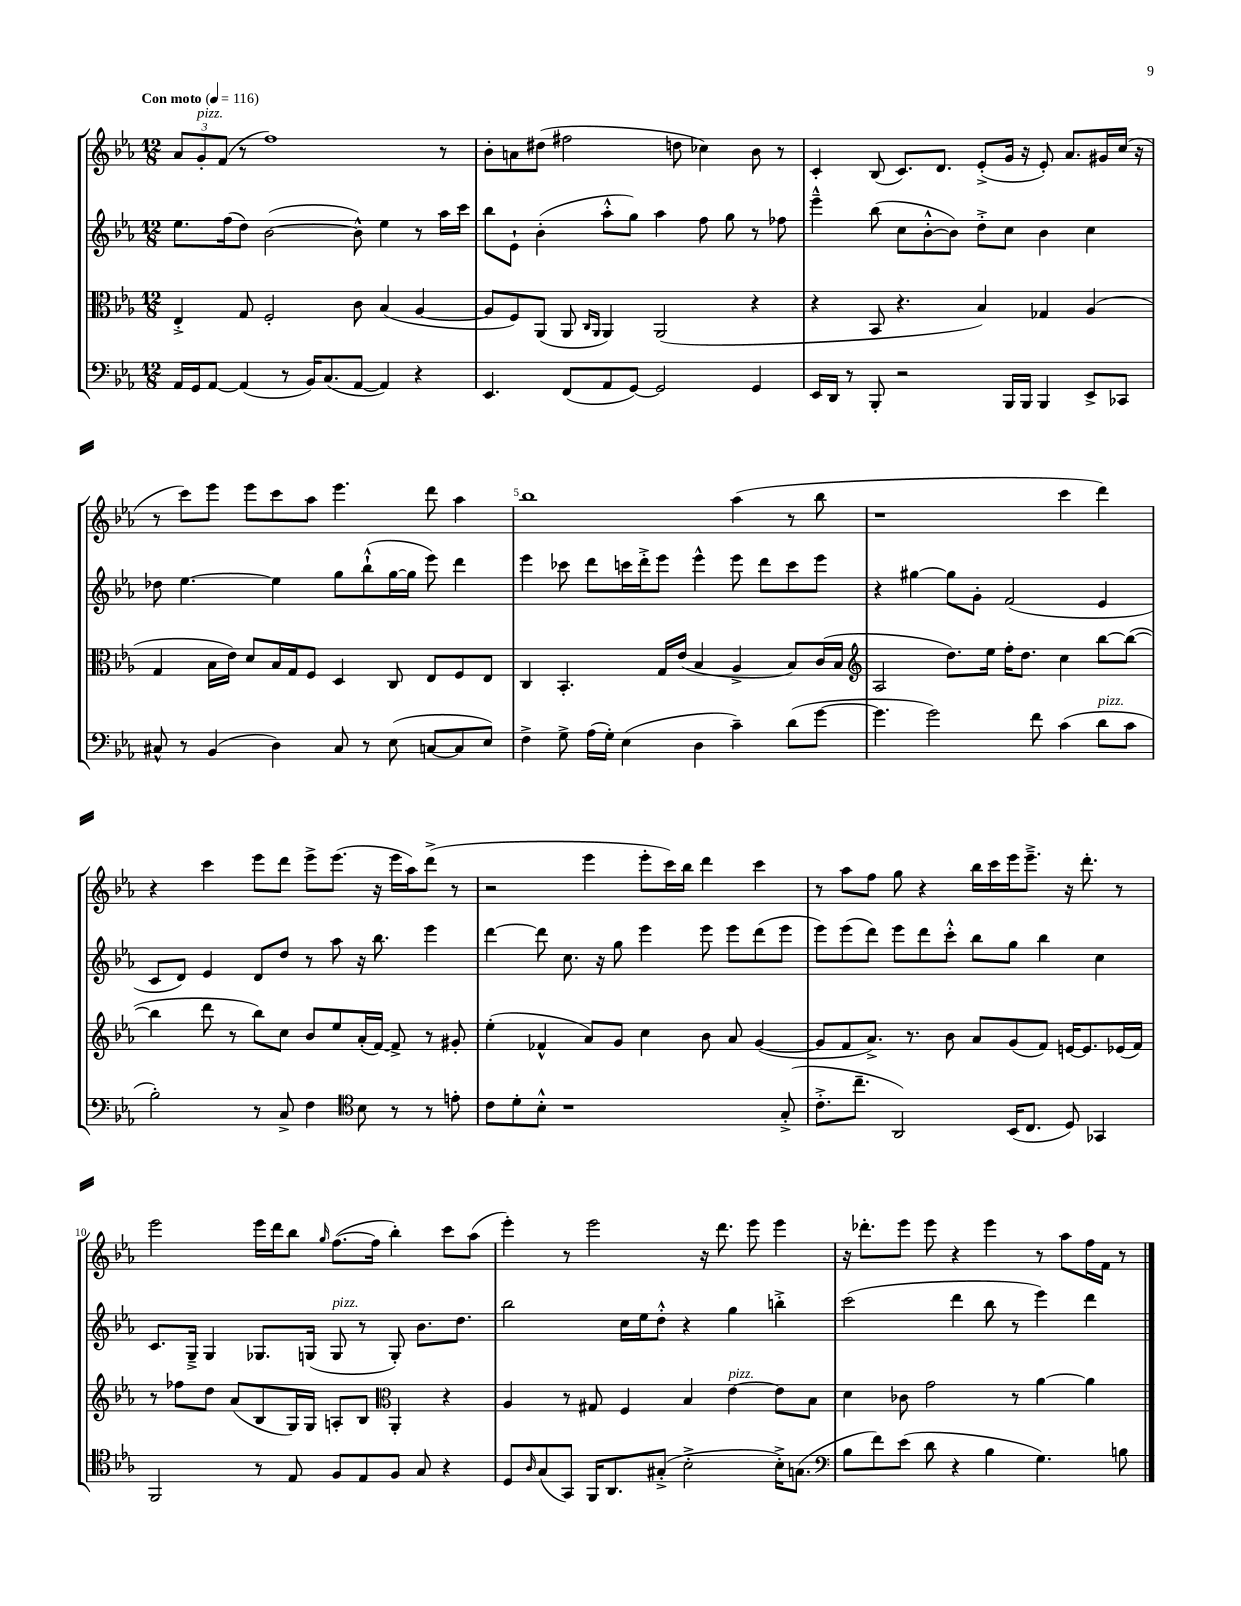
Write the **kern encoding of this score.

**kern	**kern	**kern	**kern
*staff4	*staff3	*staff2	*staff1
*clefF4	*clefC3	*clefG2	*clefG2
*k[b-e-a-]	*k[b-e-a-]	*k[b-e-a-]	*k[b-e-a-]
*M12/8	*M12/8	*M12/8	*M12/8
*MM116	*MM116	*MM116	*MM116
16AA-/LL	4E-'^/	8.ee-\L	12a-/L
16GG/J	.	.	.
.	.	.	12g'/
[8AA-/J	.	.	.
.	.	.	(12f/J
.	.	(16ff\k	.
(4AA-/]	8G/	8dd\J)	8r
.	2F'/	([2b-\	1ff)
8r	.	.	.
16BB-/LK)	.	.	.
(8.C/	.	.	.
[8AA-/J	8c\	8b-^^\])	.
4AA-/])	(4B-/	4ee-\	.
4r	[4A-/	8r	.
.	.	16aa-\LL	8r
.	.	16ccc\JJ	.
=	=	=	=
4.EE-/	8A-/]L	8bb-\L	8b-'\L
.	8F/)	8e-`\J	8a\
.	(8AA-/J	(4b-'\	(8dd#\J
(8FF/L	8AA-/	.	2ff#\
.	16qqC/LL	.	.
.	16qqAA-/JJ	.	.
8AA-/	4AA-/)	8aa-'^^\L	.
[8GG/J)	.	8gg\J)	.
2GG/]	(2AA-/	4aa-\	.
.	.	.	8dd\
.	.	8ff\	4cc-\)
.	.	8gg\	.
4GG/	4r	8r	8b-\
.	.	8ff-\	8r
=	=	=	=
16EE-/LL	4r	4eee-~^^\	4c'/
16DD/JJ	.	.	.
8r	.	.	.
8BBB-'/	8BB-/	(8bb-\	(8B-/
2r	4.r	8cc\L	8.c/L)
.	.	[8b-'^^\	.
.	.	.	8.d/J
.	.	8b-\]J)	.
.	4B-/)	8dd'^\L	(8e-'^/L
16BBB-/LL	.	8cc\J	16g/Jk
16BBB-/JJ	.	.	16r
4BBB-/	4G-/	4b-\	8e-'/)
.	.	.	8.a-/L
8EE-^/L	(4A-/	4cc\	.
.	.	.	16g#/L
8CC-/J	.	.	(16cc/JJ
.	.	.	16r
=	=	=	=
8C#^^/	4G/	8dd-\	8r
8r	.	[4.ee-\	8ccc\L)
(4BB-/	16B-\LL	.	8eee-\J
.	16e-\JJ)	.	.
.	8d/L	.	8eee-\L
4D\)	16B-/L	4ee-\]	8ccc\
.	16G/J	.	.
.	8F/J	.	8aa-\J
8C#/	4D/	8gg\L	4.eee-\
8r	.	(8bb-`^^\	.
(8E-\	8C/	[16gg\L	.
.	.	16gg\]JJ	.
[8C/L	8E-/L	8eee-\)	8ddd\
8C/]	8F/	4ddd\	4aa-\
8E-/J)	8E-/J	.	.
=	=	=	=
4F^\	4C/	4eee-\	1bb-
8G^\	4.BB-'/	8ccc-\	.
(16A-\LL	.	8ddd\L	.
16G'\JJ)	.	.	.
(4E-\	.	16ccc\L	.
.	.	16ddd'^\J	.
.	16G/LL	8eee-\J	.
.	(16e-/JJ	.	.
4D\	4B-/	4eee-^^\	.
4c~\)	4A-^/	8eee-\	(4aa-\
.	.	8ddd\L	.
(8d\L	8B-/L)	8ccc\	8r
[8g\J	(16c/L	8eee-\J	8bb-\
.	16B-/JJ	.	.
=	=	=	=
*	*clefG2	*	*
4.g\]	2A-/	4r	1r
.	.	[4gg#\	.
2g\)	.	.	.
.	8.dd\L)	8gg#\]L	.
.	.	8g'\J	.
.	16ee-\Jk	.	.
.	16ff'\LK	(2f/	.
.	8.dd\J	.	.
8f\	.	.	.
(4c\	4cc\	.	4ccc\
8d\L	[8bb-\L	4e-/	4ddd\)
8c\J	(8bb-\_J	.	.
=	=	=	=
2B-'\)	4bb-\]	8c/L	4r
.	.	8d/J)	.
.	8ddd\	4e-/	4ccc\
.	8r	.	.
8r	8bb-\L)	8d/L	8eee-\L
8C^/	8cc\J	8dd/J	8ddd\J
4F\	8b-/L	8r	8eee-^\L
.	8ee-/	8aa-\	(8.eee-\J
*clefC4	*	*	*
8B-\	(16a-'/L	16r	.
.	[16f/JJ)	8.bb-\	16r
8r	8f^/]	.	16eee-\LL
.	.	.	16aa-\J)
8r	8r	4eee-\	(8ddd^\J
8e'\	8g#'/	.	8r
=	=	=	=
8c\L	(4ee-'\	[4ddd\	2r
8d'\	.	.	.
8B-'^^\J	4f-^^/	8ddd\]	.
1r	.	8.cc\	.
.	8a-/L)	.	4eee-\
.	.	16r	.
.	8g/J	8gg\	.
.	4cc\	4eee-\	8eee-'\L
.	.	.	16ccc\L)
.	.	.	16bb-\JJ
.	8b-\	8eee-\	4ddd\
.	8a-/	8eee-\L	.
.	([4g/	(8ddd\	4ccc\
(8G'^/	.	8eee-\J	.
=	=	=	=
8.c'^\L	8g/]L	8eee-\L)	8r
.	8f/	(8eee-\	8aa-\L
8.cc~\J	.	.	.
.	8.a-^/J)	8ddd\J)	8ff\J
2AA-/)	.	8eee-\L	8gg\
.	8.r	.	.
.	.	8ddd\	4r
.	8b-\	8ccc'^^\J	.
.	8a-/L	8bb-\L	16bb-\LL
.	.	.	16ccc\
(16BB-/LK	(8g/	8gg\J	16eee-\J
8.C/J	.	.	8.eee-~^\J
.	8f/J)	4bb-\	.
8D/)	[16e/LK	.	16r
.	8.e/]	.	8.ddd'\
4GG-/	.	4cc\	.
.	(16e-/L	.	8r
.	16f/JJ)	.	.
=	=	=	=
2FF/	8r	8.c/L	2eee-\
.	8ff-\L	.	.
.	.	16G~^/Jk	.
.	8dd\J	4G/	.
.	(8a-/L	.	.
8r	8B-/	8.G-/L	16eee-\LL
.	.	.	16ddd\J
8E-/	16G/L)	.	8bb-\J
.	16G/JJ	(16G/Jk	.
.	.	.	16qqgg/
8F/L	8A'/L	8G/	([8.ff\L
8E-/	8B-/J	8r	.
.	.	.	16ff\]Jk
*	*clefC3	*	*
8F/J	4AA-'/	8G'/)	4bb-'\)
8G/	.	8.b-\L	.
4r	4r	.	8ccc\L
.	.	8.dd\J	.
.	.	.	(8aa-\J
=	=	=	=
8D/L	4A-/	2bb-\	4eee-'\)
16qqA-/	.	.	.
(8G/	.	.	.
8GG/J)	8r	.	8r
16FF/LK	8G#/	.	2eee-\
8.AA-/	.	.	.
.	4F/	16cc\LL	.
.	.	16ee-\J	.
(8G#'^/J	.	8dd'^^\J	.
2B-'^\	4B-/	4r	.
.	.	.	16r
.	.	.	8.ddd\
.	[4e-\	4gg\	.
.	.	.	8eee-\
16B-'^\LK)	8e-\]L	4bb'^\	4eee-\
(8.G\J	.	.	.
.	8B-\J	.	.
=	=	=	=
*clefF4	*	*	*
8B-\L	4d\	(2ccc\	16r
.	.	.	8.ddd-'\L
8f\)	.	.	.
(8e-\J	8c-\	.	8eee-\J
8d\	2g\	.	8eee-\
4r	.	4ddd\	4r
4B-\	.	8bb-\	4eee-\
.	8r	8r	.
4.G\)	[4a-\	4eee-\)	8r
.	.	.	8aa-\L
.	4a-\]	4ddd\	16ff\L
.	.	.	16f\JJ
8B\	.	.	8r
==	==	==	==
*-	*-	*-	*-
